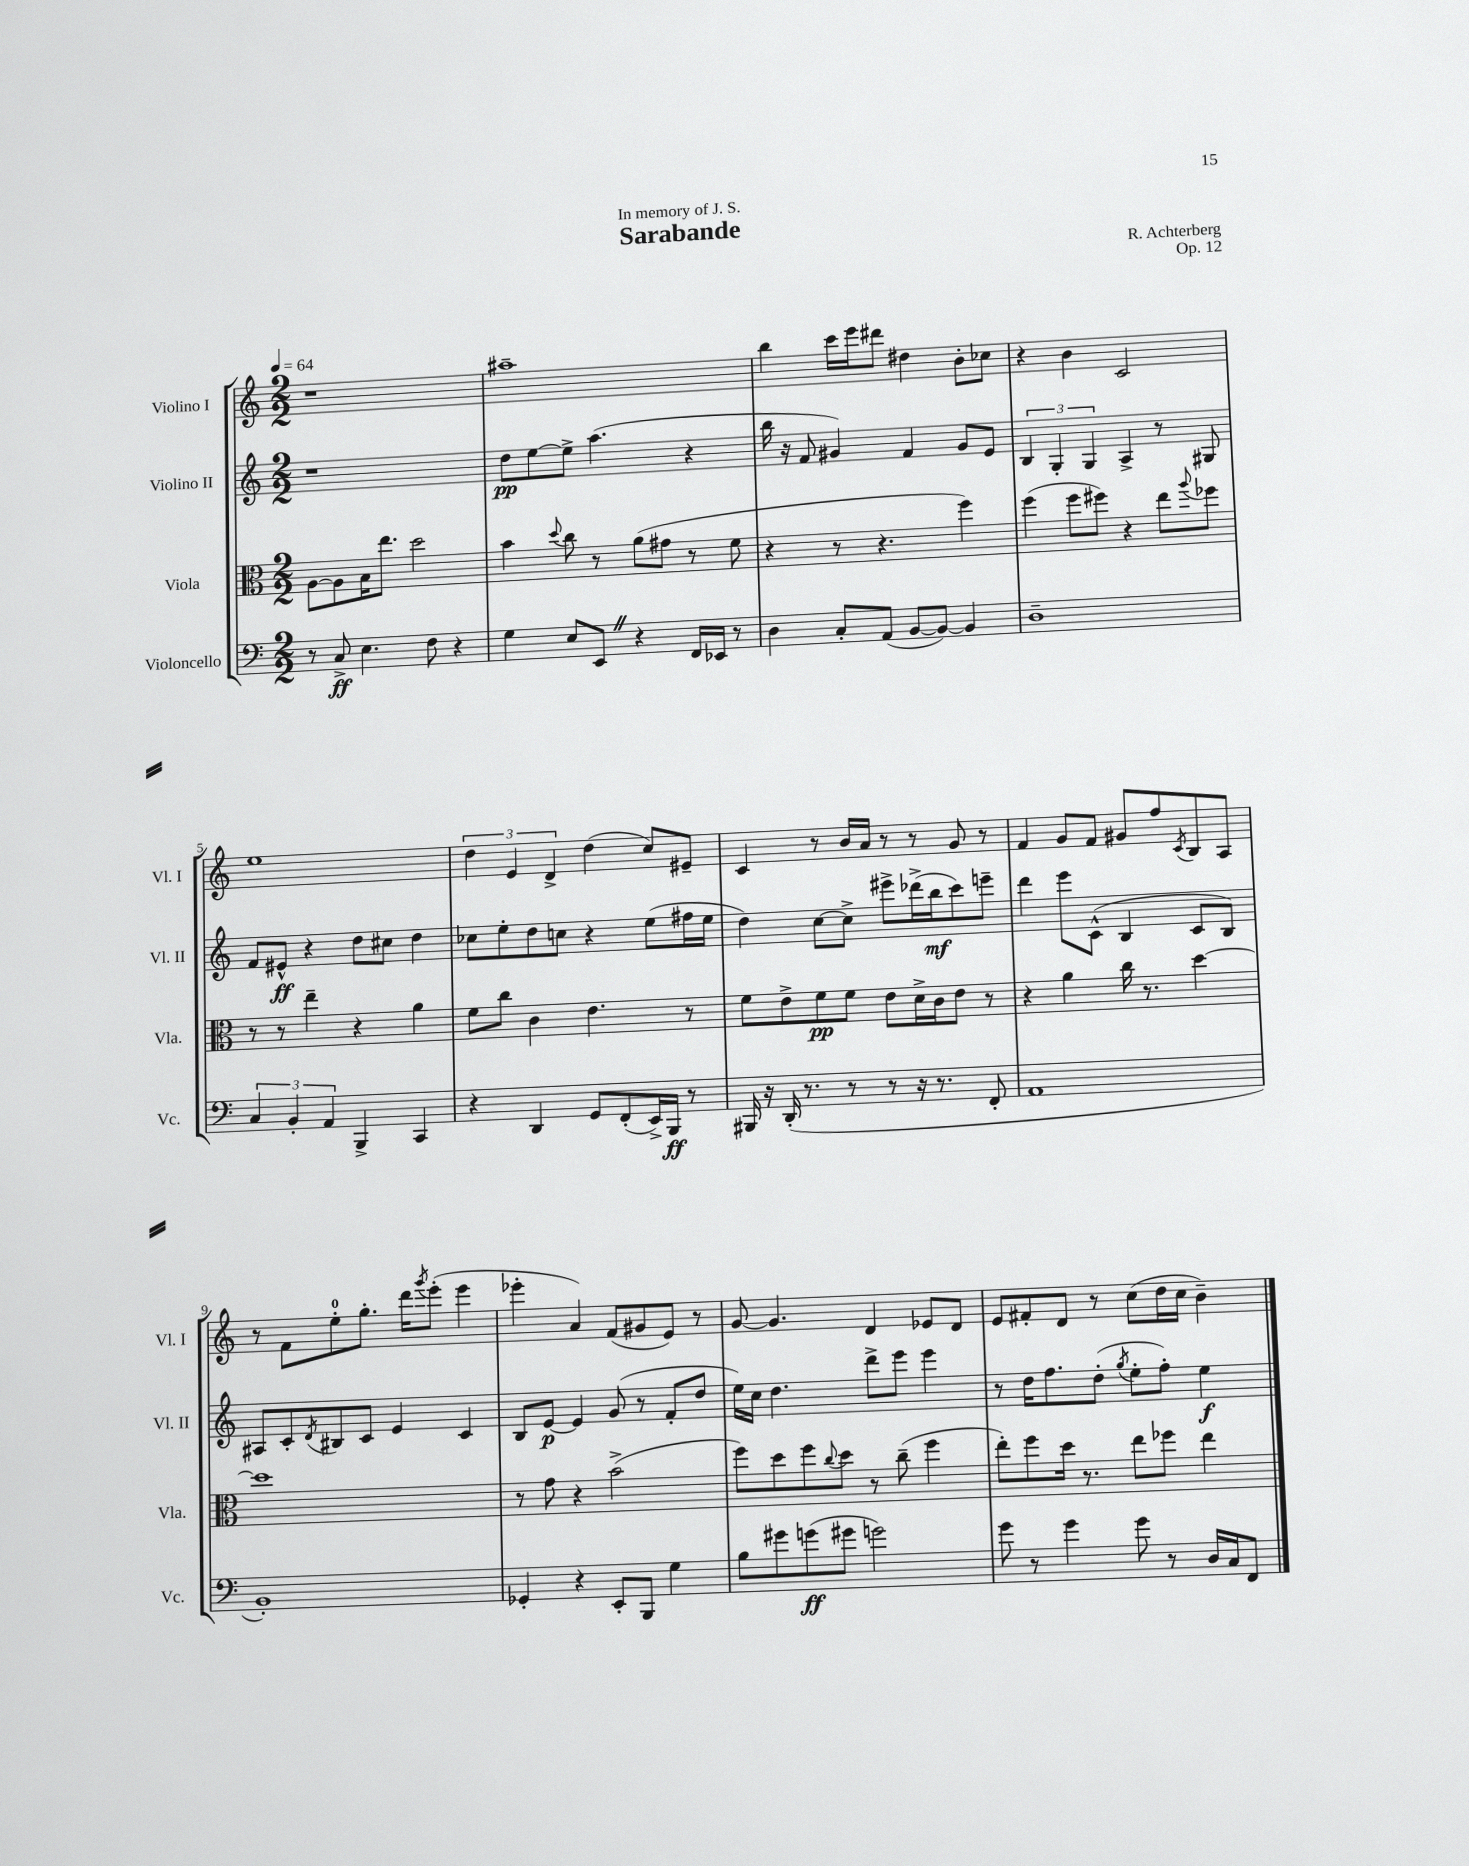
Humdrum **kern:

**kern	**kern	**kern	**kern
*staff4	*staff3	*staff2	*staff1
*clefF4	*clefC3	*clefG2	*clefG2
*k[]	*k[]	*k[]	*k[]
*M2/2	*M2/2	*M2/2	*M2/2
*MM64	*MM64	*MM64	*MM64
8r	[8A	1r	1r
8C^	8A]	.	.
4.E	16B	.	.
.	8.ee	.	.
.	2dd	.	.
8F	.	.	.
4r	.	.	.
=	=	=	=
4G	4b	8dd	1aa#~
.	.	[8ee	.
.	8qqdd	.	.
8E	8cc	8ee^]	.
8EE	8r	(4.aa	.
4r	(8a	.	.
.	8g#	.	.
16FF	8r	4r	.
16EE-	.	.	.
8r	8f	.	.
=	=	=	=
4D	4r	16bb	4bb
.	.	16r	.
.	.	8f	.
8C'	8r	4g#)	16ccc
.	.	.	16eee
(8AA	4.r	.	8ddd#
[8BB	.	4f	4dd#
8BB_)	.	.	.
4BB]	4ff)	8g#	8b'
.	.	8e	8cc-
=	=	=	=
1D~	(4ff	6B	4r
.	.	6G'	.
.	8ff	.	4b
.	.	6G	.
.	8ff#)	.	.
.	4r	4A^	2c
.	8ee	8r	.
.	8qqaa	.	.
.	8ff-	8G#	.
=	=	=	=
6C	8r	8f	1ee
.	8r	8e#^^	.
6BB'	.	.	.
.	4ee~	4r	.
6AA	.	.	.
4BBB^	4r	8dd	.
.	.	8cc#	.
4CC	4a	4dd	.
=	=	=	=
4r	8f	8cc-	6dd
.	8cc	8ee'	.
.	.	.	6e
4DD	4c	8dd	.
.	.	.	6d^
.	.	8cc	.
8GG	4.e	4r	(4dd
(8FF'	.	.	.
16EE^)	.	(8ee	8cc)
16BBB	.	.	.
8r	8r	16ff#	8e#~
.	.	16ee	.
=	=	=	=
16BBB#	8f	4dd)	4c
16r	.	.	.
(16DD'	8e^	.	.
8.r	.	.	.
.	8f	[8cc	8r
8r	8f	8cc^]	16b
.	.	.	16a
8r	8e	8eee#^	8r
16r	16d^	(16ddd-^	8r
8.r	16c	16bb	.
.	8e	8ccc)	8g
8FF'	8r	8eee~	8r
=	=	=	=
1AA	4r	4ddd	4f
.	4a	8eee	8g
.	.	(8c^^	8f
.	16cc	4B	8g#
.	8.r	.	.
.	.	.	8ff
.	.	.	8qc
.	[4dd	8c	8B
.	.	8B)	8A
=	=	=	=
1BB')	1dd]	8A#	8r
.	.	8c'	8f
.	.	8qd	.
.	.	8B#	8ee'
.	.	8c	8.gg'
.	.	4e	.
.	.	.	16ddd
.	.	.	8qggg
.	.	.	(8eee'
.	.	4c	4eee
=	=	=	=
4GG-'	8r	8B	4eee-'
.	8g	[8e	.
4r	4r	4e]	4a)
8EE'	(2b^	(8g	(8f
8BBB	.	8r	8g#
4G	.	8f'	8e)
.	.	8dd	8r
=	=	=	=
8B	8ff)	16ee)	[8g
.	.	16cc	.
8g#	8dd	4.dd	4.g]
(8g	8ff	.	.
.	8qqcc	.	.
8g#	8dd	.	.
2g)	8r	8ddd^	4d
.	(8cc~	8eee	.
.	4ff	4eee	8e-
.	.	.	8d
=	=	=	=
8g	8ee')	8r	8e
8r	8ff	16dd	8f#'
.	.	8.ff	.
4g	16dd	.	8d
.	8.r	.	.
.	.	(8dd'	8r
.	.	8qgg	.
8g	8ee	8ee'	(8cc
8r	8ff-	8ff')	16dd
.	.	.	16cc
16D	4ee	4ee	4b~)
16C	.	.	.
8FF	.	.	.
==	==	==	==
*-	*-	*-	*-
